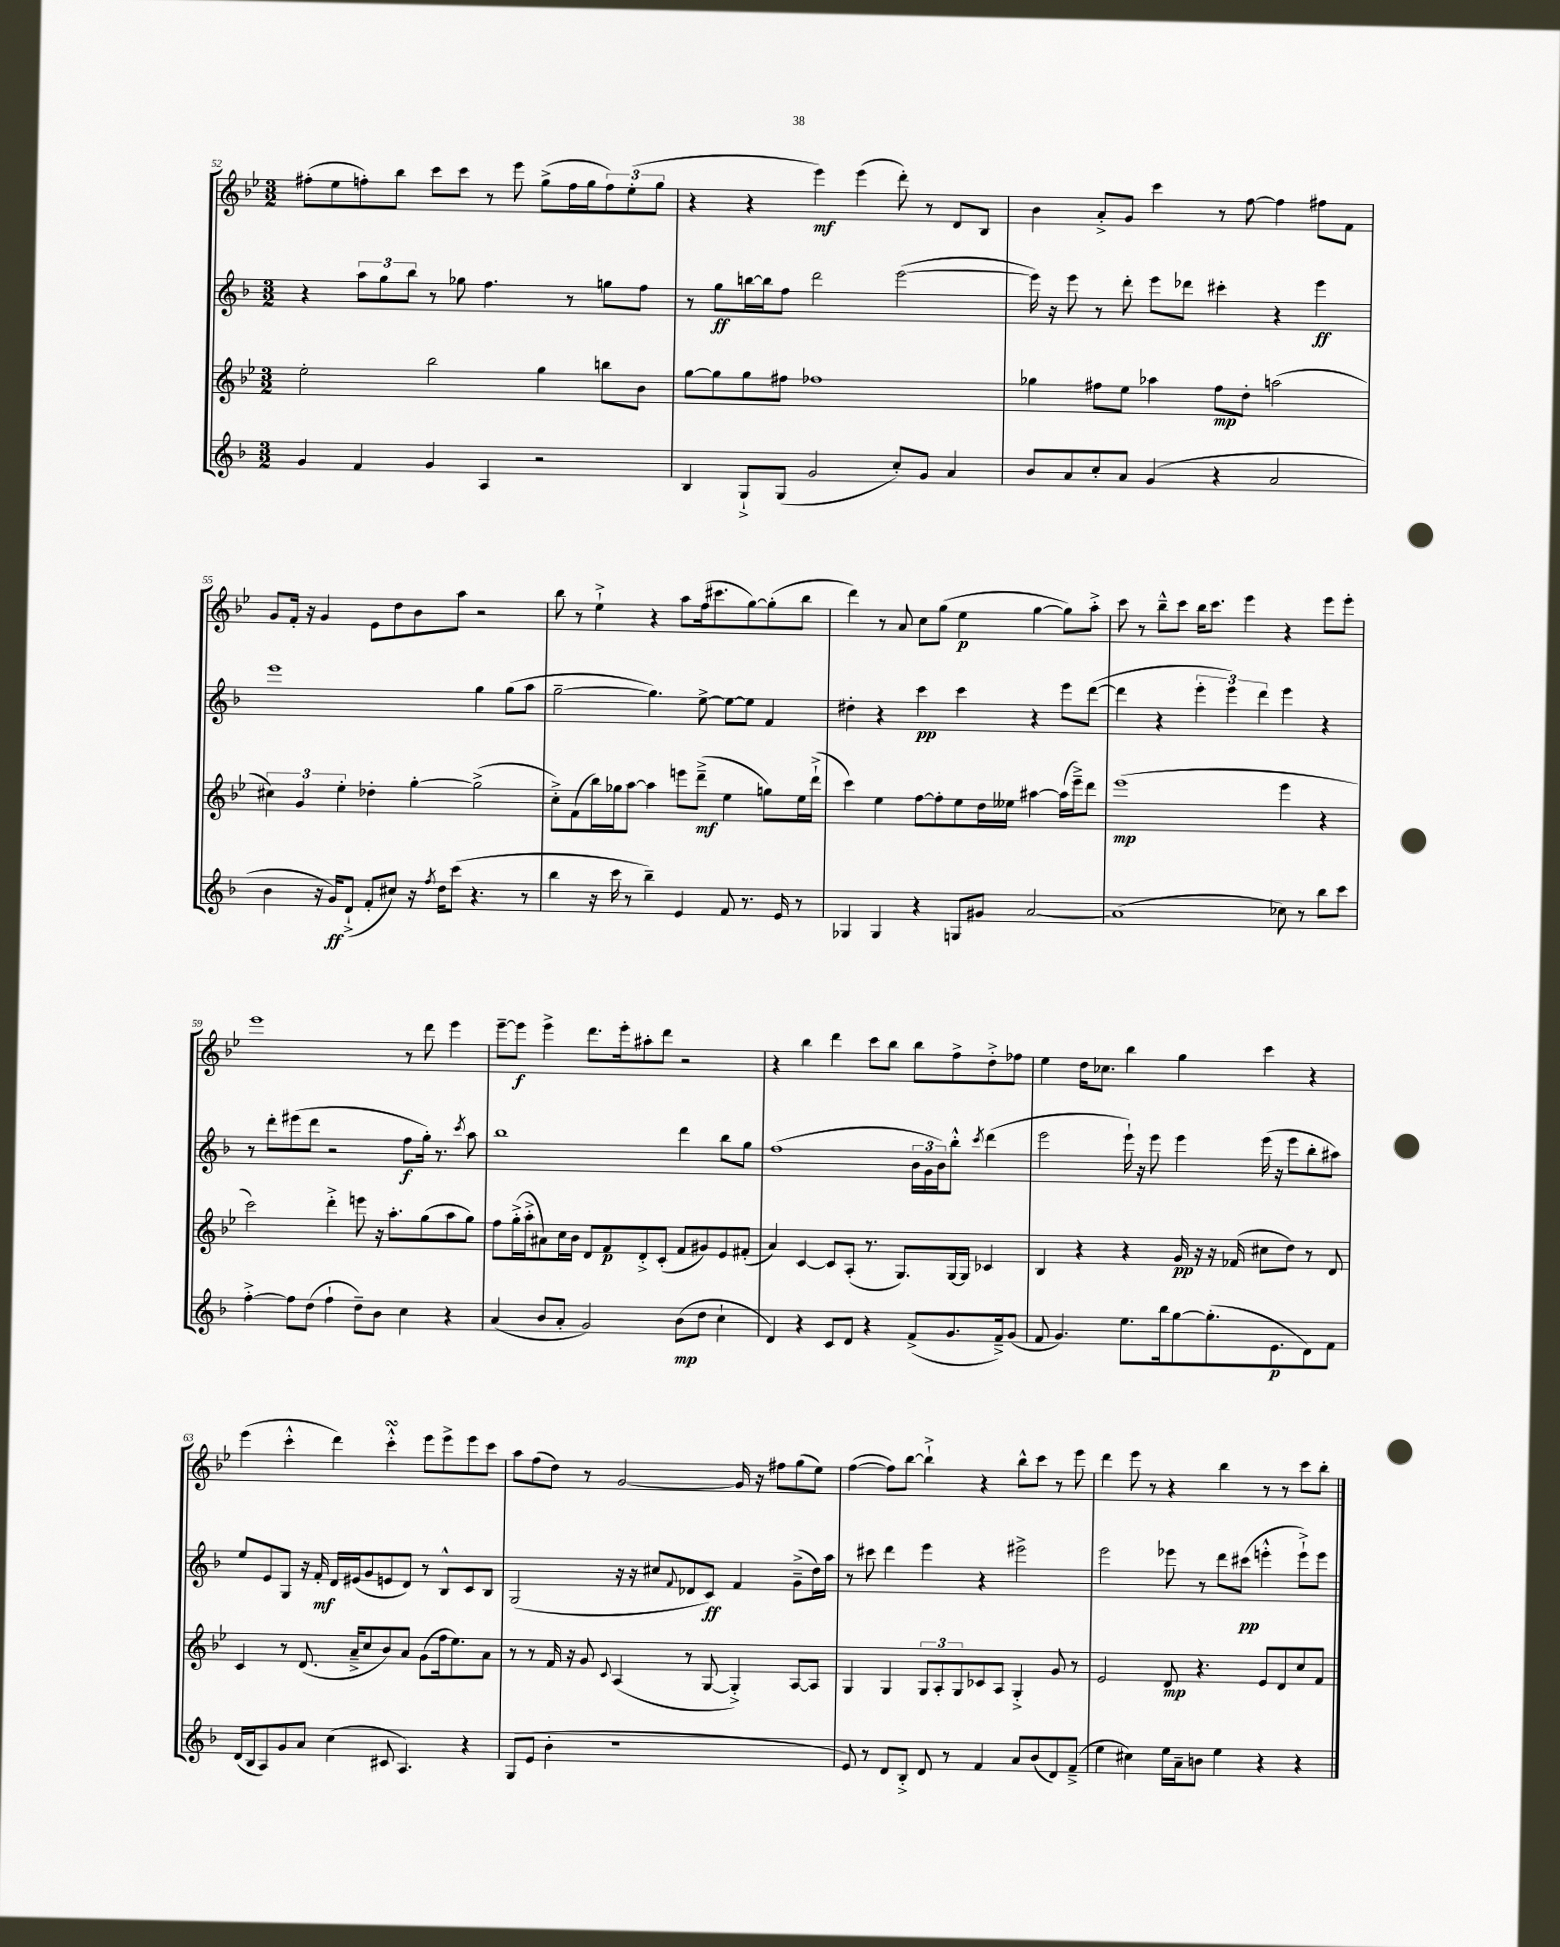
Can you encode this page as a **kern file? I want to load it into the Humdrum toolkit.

**kern	**kern	**kern	**kern
*staff4	*staff3	*staff2	*staff1
*clefG2	*clefG2	*clefG2	*clefG2
*k[b-]	*k[b-e-]	*k[b-]	*k[b-e-]
*M3/2	*M3/2	*M3/2	*M3/2
4g	2ee-'	4r	(8ff#'
.	.	.	8ee-
4f	.	12aa	8ff')
.	.	12gg	.
.	.	.	8bb-
.	.	12bb-	.
4g	2bb-	8r	8ccc
.	.	8gg-	8ccc
4A	.	4.ff	8r
.	.	.	8eee-
2r	4gg	.	(8gg^
.	.	8r	16ff
.	.	.	16gg
.	8bb	8gg	12ff)
.	.	.	(12ee-'
.	8b-	8ff	.
.	.	.	12gg
=	=	=	=
4B-	[8gg	8r	4r
.	8gg]	8gg	.
8G`^	8gg	[16bb	4r
.	.	16bb]	.
(8G	8ff#	8ff	.
2g	1ff-	2ddd	4eee-)
.	.	.	(4eee-
8cc')	.	([2eee	8ddd')
8g	.	.	8r
4a	.	.	8d
.	.	.	8B-
=	=	=	=
8b-	4gg-	16eee])	4b-
.	.	16r	.
8a	.	8eee	.
8cc'	8ff#	8r	8a'^
8a	8ee-	8ddd'	8g
(4g	4aa-	8eee	4ccc
.	.	8ddd-	.
4r	8ff#	4ccc#'	8r
.	8dd'	.	[8ff
2a	(2aa	4r	4ff]
.	.	4eee	8ff#
.	.	.	8f
=	=	=	=
4b-	6cc#)	1eee	8g
.	.	.	16f'
.	6g	.	.
.	.	.	16r
16r	.	.	4g
16g)	.	.	.
.	6ee-'	.	.
(8d`^	.	.	.
8f'	4dd-'	.	8e-
8cc#)	.	.	8dd
16r	[4gg'	.	8b-
8qff	.	.	.
16dd	.	.	.
(8ccc	.	.	8aa
4.r	(2gg^]	4gg	2r
.	.	(8gg	.
8r	.	8aa	.
=	=	=	=
4bb-	8cc'^)	[2gg~	8bb-
.	(8f	.	8r
16r	16bb-)	.	4ee-`^
16ccc	16gg-	.	.
8r	[8aa	.	.
4bb-~)	4aa]	4.gg])	4r
4e	8eee	.	8aa
.	(8ddd~^	[8ee^	(16ff
.	.	.	8.ccc#
8f	4ee-	8ee_	.
8.r	.	8ee]	[8gg)
.	8gg)	4f	(8gg']
16e	.	.	.
8r	16ee-	.	8bb-
.	(16ddd`^	.	.
=	=	=	=
4G-	4ccc)	4dd#'	4ddd)
4G-	4ee-	4r	8r
.	.	.	8a
4r	[8ff	4ccc	8cc
.	8ff']	.	(8gg
8G	8ee-	4ccc	4ee-
8g#	16dd	.	.
.	16ee--	.	.
[2a	[4aa#	4r	[4gg
.	(16aa#]	8eee	8gg])
.	16eee-~^)	.	.
.	8ddd	([8ddd	8aa'^
=	=	=	=
(1a]	(1eee-	4ddd]	8ccc
.	.	.	8r
.	.	4r	8bb-~^^
.	.	.	8ccc
.	.	6eee'	16bb-
.	.	.	8.ccc
.	.	6eee)	.
.	.	.	4eee-
.	.	6ddd	.
8cc-)	4eee-	4eee	4r
8r	.	.	.
8bb-	4r	4r	8eee-
8ccc	.	.	8eee-'
=	=	=	=
[4ff'^	2ccc)	8r	1eee-
.	.	8ddd'	.
8ff]	.	(8eee#	.
(8dd	.	8ddd	.
4ff`	4ddd'^	2r	.
8dd~)	8eee	.	.
8b-	16r	.	.
.	8.aa'	.	.
4cc	.	8ff	8r
.	(8gg	16gg')	8ddd
.	.	8.r	.
4r	8aa	.	4eee-
.	.	8qccc	.
.	8gg)	8aa	.
=	=	=	=
(4a	8ff	1bb-	[8eee-~
.	(16gg'^	.	8eee-]
.	16aa'^	.	.
8b-	8a#)	.	4eee-^
8a'	16cc	.	.
.	16b-	.	.
2g)	8d	.	8.ddd
.	8f	.	.
.	.	.	16eee-'
.	8d'^	.	8aa#'
.	(8c'	.	8ddd
(8b-	8f	4ddd	2r
8dd	8g#)	.	.
4cc`	8e-	8bb-	.
.	(8f#'	8gg	.
=	=	=	=
4d)	4a)	(1ff	4r
4r	[4c	.	4bb-
8c	8c]	.	4ddd
8d	(8A'	.	.
4r	8.r	.	8ccc
.	.	.	8bb-
.	8.G)	.	.
(8f^	.	24b-	8bb-
.	.	24g	.
.	.	24b-)	.
8.g	[16G	8bb-'^^	8ff^
.	16G]	.	.
.	.	8qccc	.
.	4c-	(4ddd	8dd'^
16f~^)	.	.	.
(8g	.	.	8ff-
=	=	=	=
8f	4B-	2eee	4ee-
4.g)	.	.	.
.	4r	.	16dd
.	.	.	8.cc-
8.ee	4r	16eee`)	4bb-
.	.	16r	.
.	.	8eee	.
16bb-	.	.	.
[8gg	16g	4eee	4gg
.	16r	.	.
(8.gg']	16r	.	.
.	(16f-	.	.
.	8cc#	(16eee	4ccc
8.e	.	16r	.
.	8dd)	8eee	.
8d)	8r	8bb-'	4r
8f	8d	8aa#)	.
=	=	=	=
(16d	4c	8ee	(4eee-
16B-	.	.	.
8A)	.	8e	.
8g	8r	8G	4ccc'^^
8a	(8.d	16r	.
.	.	16f'	.
(4cc	.	16d	4ddd)
.	16a~^	(16e#	.
.	8cc	8g	.
8c#	8b-)	8e	4ccc'^^
4.A)	8a	8d)	.
.	(8g	8r	8eee-
.	16ff	8B-^^	8eee-^
.	8.ee-)	.	.
4r	.	8c	8eee-
.	8a	8B-	8ccc
=	=	=	=
(8G	8r	(2G	8aa
8e	8r	.	(8ff
4b-'	16f	.	8dd)
.	16r	.	.
.	8g	.	8r
.	8qqc	.	.
1r	(4A	16r	[2g
.	.	16r	.
.	.	8cc#	.
.	.	8qqf	.
.	8r	8d-	.
.	[8G	8c)	.
.	4G'^])	4f	16g]
.	.	.	16r
.	.	.	8ff#
.	[8A	(8g~^	(8gg
.	8A]	16dd)	8ee-)
.	.	16aa	.
=	=	=	=
8e)	4G	8r	([4ff
8r	.	8ccc#	.
8d	4G	4ddd	8ff])
8B-'^	.	.	[8bb-
8d	12G	4eee	4bb-`^]
.	12A'	.	.
8r	.	.	.
.	12G	.	.
4f	8c-	4r	4r
.	8A	.	.
8a	4G'^	2eee#^	8bb-^^
(8b-	.	.	8ccc
8d)	8g	.	8r
(8f~^	8r	.	8eee-
=	=	=	=
4ee	2e-	2eee	4ddd
4cc#)	.	.	8eee-
.	.	.	8r
16ee	8d	8eee-	4r
16a~	.	.	.
8b	4.r	8r	.
4ee	.	8ddd	4bb-
.	.	(8ccc#	.
4r	8e-	4eee'^^	8r
.	8d	.	8r
4r	8cc	8eee`^)	8ccc
.	8f	8eee	8bb-'
==	==	==	==
*-	*-	*-	*-
